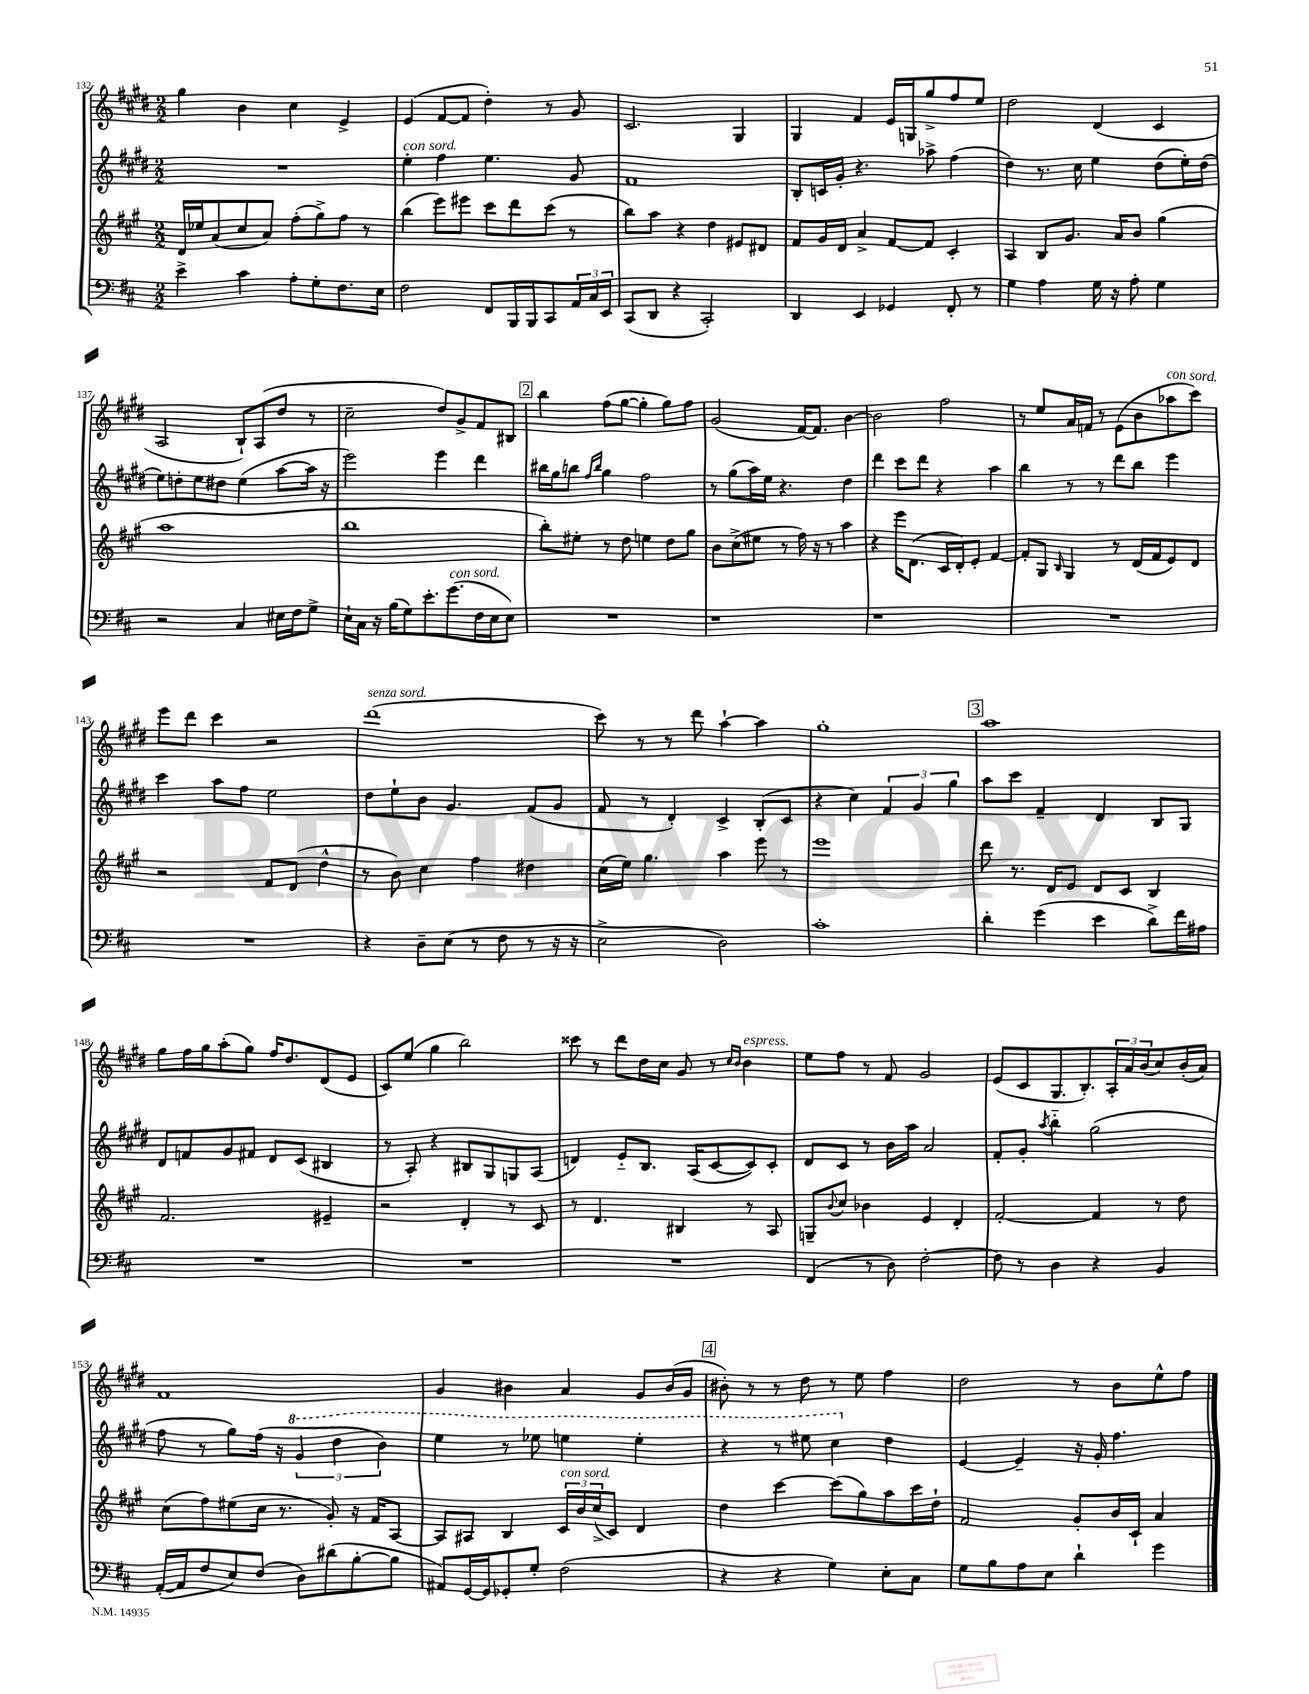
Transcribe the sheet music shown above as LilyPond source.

<<
\new StaffGroup <<
\new Staff = "s0" {
    \clef treble \key e \major \numericTimeSignature \time 2/2
    gis''4 b'4 cis''4 e'4-> |
    e'4( fis'8~ fis'8 dis''4-.) r8 gis'8 |
    cis'2. gis4 |
    gis4 fis'4 e'16 g16 gis''8-> fis''8 e''8 |
    dis''2 dis'4( cis'4 |
    a2 b8-!) a8( dis''8 r8 |
    cis''2-- dis''8) gis'8-> fis'8 bis8 |
    \mark \markup { \box "2" } b''4 fis''8( gis''8~ gis''4-. gis''8) fis''8 |
    gis'2( fis'16~) fis'8. b'4~ |
    b'2 fis''2 |
    r8 e''8 a'16 f'16 r8 e'8( b'8 aes''8^\markup { \italic "con sord." } cis'''8) |
    e'''8 dis'''8 cis'''4 r2 |
    dis'''1^\markup { \italic "senza sord." }( |
    cis'''8) r8 r8 dis'''8 a''4~-! a''4 |
    gis''1-. |
    \mark \markup { \box "3" } a''1 |
    gis''8 fis''16 gis''16 a''8-.( gis''8) fis''16 dis''8. dis'8( e'8 |
    cis'8) e''8( gis''4 b''2) |
    cisis'''8 r8 dis'''8 dis''16 cis''16 gis'8 r8 \grace { cis''16 b'16 } b'4^\markup { \italic "espress." } |
    e''8 fis''8 r8 fis'8 gis'2 |
    e'8( cis'8 gis8. b8.-.) \tuplet 3/2 { a16-. a'16 b'16( } cis''8) b'16-.( a'16) |
    fis'1 |
    gis'4 bis'4 a'4 gis'8 bis'16( gis'16 |
    \mark \markup { \box "4" } bis'8-.) r8 r8 dis''8 r8 e''8 fis''4 |
    dis''2 r8 b'8 e''8-^ fis''8 \bar "|." |
}
\new Staff = "s1" {
    \clef treble \key e \major \numericTimeSignature \time 2/2
    R1 |
    e''4-.^\markup { \italic "con sord." } fis''4 e''4. gis'8 |
    fis'1 |
    b8-. c'16 gis'16-. r4. aes''8-> fis''4( |
    dis''4) r8. cis''16 e''4 dis''8( e''16-.) dis''16( |
    e''8) d''8-. e''8 dis''8 e''4( a''8~ a''16 r16 |
    e'''2) e'''4 dis'''4 |
    \mark \markup { \box "2" } bis''16 gis''16 b''8 \grace { fis''16 b''16 } gis''4 fis''2 |
    r8 gis''8( a''16) e''16 r4. dis''4 |
    dis'''4 cis'''8 dis'''8 r4 a''4 |
    b''4 r8 r8 dis'''8 b''8 e'''4 |
    cis'''4 a''8 fis''8 e''2 |
    dis''8 e''8-! b'8 gis'4. fis'8( gis'8 |
    fis'8 r8 dis'4-.) cis'4-> b8-.( cis'8 |
    r4 cis''4) \tuplet 3/2 { fis'4 gis'4 gis''4 } |
    \mark \markup { \box "3" } a''8 cis'''8 fis'4-- dis'4 b8 gis8 |
    dis'8 f'8 gis'8 fis'8 dis'8 cis'8( bis4 |
    r8 a8-.) r4 bis8 gis8 g8 a8( |
    d'4) e'8-_ b8. a16( cis'8~ cis'8) cis'8-. |
    dis'8 cis'8 r8 b'16 a''16 a'2 |
    fis'8-. gis'8-. \acciaccatura { a''8 } b''4-_ gis''2( |
    fis''8 r8 gis''8) fis''16( r16 \tuplet 3/2 { \ottava #1 gis''4 dis'''4 b''4) } |
    e'''4 r8 ees'''8 e'''4 e'''4-. |
    \mark \markup { \box "4" } r4 r8 eis'''8 cis'''4 \ottava #0 dis''4 |
    e'4~ e'4-- r16 gis'16-. fis''4. \bar "|." |
}
\new Staff = "s2" {
    \clef treble \key a \major \numericTimeSignature \time 2/2
    d'16 ees''16 a'8( cis''8 a'8) fis''8-.( gis''8->) fis''8 r8 |
    b''4( e'''8) eis'''8 cis'''8 d'''8 cis'''8( r8 |
    b''8) a''8 r4 d''4 eis'8 dis'8 |
    fis'8 gis'16 d'16 a'4-> fis'8~ fis'8 cis'4-. |
    a4 b8 gis'8. a'16 b'8 gis''4( |
    a''1 |
    b''1 |
    \mark \markup { \box "2" } b''8-.) eis''8-. r8 d''8 e''4 d''8 gis''8 |
    b'8 cis''8->( eis''8 r8 fis''16) r16 r8 a''4 |
    r4 e'''16 d'8.( cis'16 d'16-.) e'8-. fis'4~ |
    fis'8-. gis8 \grace { b16 } gis4 r8 d'16( fis'16 e'8) d'8 |
    r2 fis'8 d'8( d''4-^ |
    r8 b'8) cis''4 fis''4 dis''4 |
    cis''16( e''16) gis''4. a''4 e'''8 r8 |
    e'''1 |
    \mark \markup { \box "3" } d'''8 r8. d'16 e'8 d'8 cis'8 b4 |
    fis'2. eis'4-- |
    r2 d'4-. r8 cis'8 |
    r8 d'4. bis4 r8 a8 |
    g8-- \appoggiatura { b'8 } cis''8 bes'4 e'4 d'4-. |
    fis'2~-. fis'4 r8 d''8 |
    cis''8( fis''8) eis''8( cis''16 r8. gis'8-.) r16 fis'16 a8~ |
    a8 ais8 b4 \tuplet 3/2 { cis'16^\markup { \italic "con sord." } b'16 cis''16->( } cis'8) d'4 |
    \mark \markup { \box "4" } d''4 cis'''4~ cis'''8( gis''8) a''8 cis'''16 d''16-! |
    fis'2 gis'8-. b'16 cis'16-! a'4 \bar "|." |
}
\new Staff = "s3" {
    \clef bass \key d \major \numericTimeSignature \time 2/2
    e'4-> cis'4 a8-. g8-. fis8. e16 |
    fis2 fis,8 b,,16 b,,16 cis,8 \tuplet 3/2 { a,16 cis16 e,16 } |
    cis,8( d,8 r4 cis,2-.) |
    d,4 e,4 ges,4 fis,8-. r8 |
    g4 a4 g16 r16 a8-. g4 |
    r2 cis4 eis16 fis16 g8-> |
    e16-! cis16 r16 b16( g8) e'8.-. g'8.^\markup { \italic "con sord." }( fis16 e16 e8) |
    \mark \markup { \box "2" } R1 |
    r1 |
    r1 |
    R1 |
    R1 |
    r4 d8-- e8( r8 fis8 r8 r16 r16 |
    e2-> d2) |
    cis'1-. |
    \mark \markup { \box "3" } d'4-. g'4( e'4 d'8->) fis'16 ais16 |
    R1 |
    R1 |
    R1 |
    fis,4( r8 d8) fis2~-. |
    fis8 r8 d4 r4 b,4 |
    a,16~-.( a,16 fis8 e8) fis8( d8) dis'8( b8~-. b8 |
    ais,8) g,16~ g,16 ges,8-. g8-. fis2( |
    \mark \markup { \box "4" } r4 r4 g4) e8-. cis8 |
    g8 b8 a8 e8 d'4-! g'4 \bar "|." |
}
>>
>>
\layout { \context { \Score currentBarNumber = #132 } }
